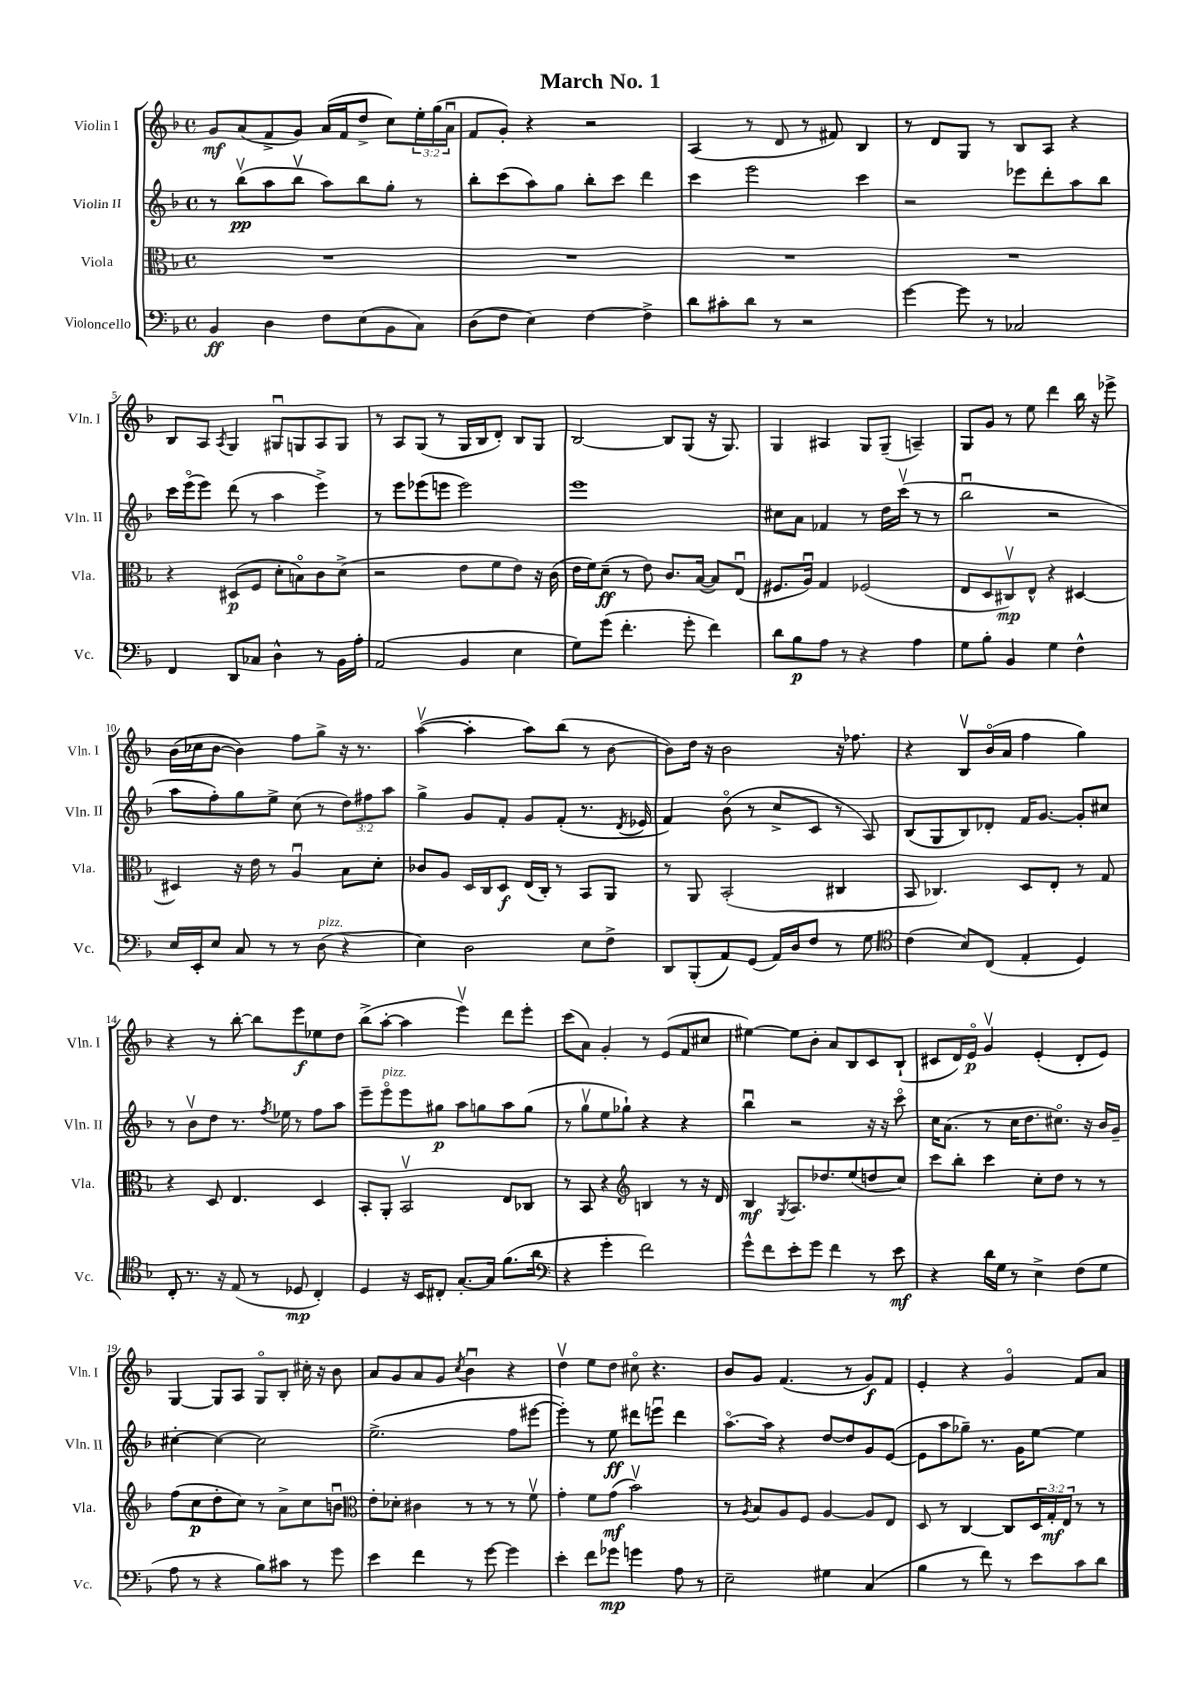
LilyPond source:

\header { title = "March No. 1" }
<<
\new StaffGroup <<
\new Staff = "s0" \with { instrumentName = "Violin I" shortInstrumentName = "Vln. I" } {
    \clef treble \key f \major \defaultTimeSignature \time 4/4 \override Staff.TupletNumber.text = #tuplet-number::calc-fraction-text
    g'8\mf a'8( f'8-> g'8) a'16( f'16 d''8-> c''8) \tuplet 3/2 { e''16-. g''16( a'16\downbow } |
    f'8 g'8-.) r4 r2 |
    a4( r8 d'8 r8 fis'8) bes4 |
    r8 d'8 g8 r8 bes8 a8 r4 |
    bes8 a8 \acciaccatura { a8 } g4 gis8\downbow g8 a8 g8 |
    r8 a8 g8( r8 g16 bes16 d'8-.) bes8 g8 |
    bes2~ bes8 g8( r16 g8.) |
    g4 ais4 g8 g8--( a4--) |
    g8 g'8 r8 e''8 d'''4 bes''16 r16 ees'''8-> |
    bes'16( ces''16 bes'8~ bes'4) f''8 g''8-> r16 r8. |
    a''4~\upbow( a''4-. a''8) bes''8( r8 bes'8~ |
    bes'8) d''16 r16 bes'2 r16 fes''8. |
    r4 bes8\upbow bes'16\flageolet( a'16 f''4 g''4) |
    r4 r8 bes''8~-. bes''8 e'''8\f ees''8 d''8 |
    bes''8->( a''8~-. a''4 e'''4\upbow) d'''8 e'''8-. |
    c'''8( a'8) g'4-. r8 e'8( f'8 cis''8 |
    eis''4~) eis''8 bes'8-. a'8 bes8 c'8 bes8-!( |
    cis'8 d'16) e'16\flageolet\p g'4\upbow e'4-.( d'8-. e'8) |
    g4~ g8 a8 g8\flageolet bes8-. cis''16-. r16 bes'8 |
    a'8 g'8 a'8 g'8 \acciaccatura { c''8 } bes'4\downbow r4 |
    d''4\upbow e''8 d''8 cis''8\flageolet r4. |
    bes'8 g'8 f'4.( r8 g'8\f) f'8 |
    e'4-. r4 g'4\flageolet f'8 a'8 \bar "|." |
}
\new Staff = "s1" \with { instrumentName = "Violin II" shortInstrumentName = "Vln. II" } {
    \clef treble \key f \major \defaultTimeSignature \time 4/4 \override Staff.TupletNumber.text = #tuplet-number::calc-fraction-text
    r8 bes''8\upbow\pp( a''8 bes''8\upbow a''8) bes''8 g''8-. r8 |
    bes''8-. c'''8( a''8) g''8 bes''8-. c'''8 d'''4 |
    c'''4 e'''2 c'''4 |
    r2 ees'''8 d'''8-. a''8 bes''8 |
    c'''16 e'''16\flageolet( e'''8) d'''8( r8 a''4 e'''4->) |
    r8 e'''8 ees'''8( e'''8 e'''2) |
    e'''1 |
    cis''8 a'8 fes'4 r8 d''16 c'''16\upbow( r8 r8 |
    bes''2\downbow r2 |
    a''8 f''8-.) g''8 e''8-> c''8( r8 \tuplet 3/2 { d''8) fis''8 a''8 } |
    g''4-> g'8 f'8-. g'8 f'8-.( r8. \acciaccatura { d'8 } ees'16 |
    f'4) bes'8\flageolet( r8 c''8-> c'8 r8 a8) |
    bes8( g8 bes8) des'8-. f'16 g'8.~ g'8-. cis''8 |
    r8 bes'8\upbow d''8 r8. \acciaccatura { f''8 } ees''16 r8 f''8 a''8 |
    e'''8-- e'''8\flageolet^\markup { \italic "pizz." } e'''8 gis''8\p a''8 g''8 a''8 g''8( |
    r8 g''8\upbow e''8 ges''8-!) r4 r4 |
    bes''4\downbow r2 r16 r16 c'''8\flageolet |
    c''16 a'8.( r8 c''16 d''8. cis''8.\flageolet) r16 bes'16 g'16-- |
    cis''4~-. cis''4~ cis''2 |
    e''2.->( f''8 eis'''8~ |
    eis'''4-.) r8 e''8\ff dis'''8 e'''8\downbow dis'''4 |
    a''8.~\flageolet a''16 r4 d''8~ d''8 g'8 e'8~( |
    e'8 a''8 ges''8--) r8. g'16 e''8~ e''4 \bar "|." |
}
\new Staff = "s2" \with { instrumentName = "Viola" shortInstrumentName = "Vla." } {
    \clef alto \key f \major \defaultTimeSignature \time 4/4 \override Staff.TupletNumber.text = #tuplet-number::calc-fraction-text
    R1 |
    R1 |
    R1 |
    R1 |
    r4 dis8\p( f8 d'8-. b8\flageolet) c'8 d'8->( |
    r2 e'8 f'8 e'8) r16 c'16( |
    e'16 f'16) d'8--\ff( r8 e'8) c'8. bes16~( bes8) e8\downbow( |
    fis8. a16\downbow) g4 fes2( |
    e8 d8 cis8\upbow\mp) e8-^ r4 dis4~ |
    dis4 r16 e'16 r8 a4\downbow bes8 d'8-. |
    ces'8 a8 d16 c16 d8\f e16( c16-.) r8 bes,8 a,8 |
    r8 a,8 bes,2-.( cis4 |
    bes,8 ces4.) d8 e8-. r8 g8 |
    r4 d8 e4. d4 |
    bes,8-. a,8-. bes,2\upbow e8 ces8 |
    r8 bes,8 r4 \clef treble b4 r8 r16 d'16 |
    bes4\mf \acciaccatura { g8 } a8. des''8. e''8( d''8 c''8) |
    c'''8 bes''8-. c'''4 c''8-. d''8 r8 r8 |
    f''8( c''8\p d''8-. c''8) r8 a'8-> c''8 b'8\downbow |
    \clef alto e'8-. des'8-. cis'4 r8 r8 r8 f'8\upbow |
    g'4-. f'8 g'8\mf( bes'2\upbow) |
    r8 \acciaccatura { a8 } bes8 a8 f8 a4~ a8 e8 |
    d8 r8 c4~ c8 \tuplet 3/2 { d16 g16-.\mf e16 } r8 r8 \bar "|." |
}
\new Staff = "s3" \with { instrumentName = "Violoncello" shortInstrumentName = "Vc." } {
    \clef bass \key f \major \defaultTimeSignature \time 4/4
    bes,4\ff d4 f8 e8( bes,8 c8) |
    d8( f8 e4) f4~ f4-> |
    d'8 cis'8-. d'8 r8 r2 |
    g'4~ g'8 r8 ces2 |
    f,4 d,8 ces8 d4-^ r8 bes,16 a16-. |
    a,2( bes,4 e4 |
    g8) g'8( f'4.-. g'8-. f'4) |
    d'8 bes8\p a8 r8 r4 a4 |
    g8 bes8-. bes,4 g4 f4-^ |
    e16 e,16-. e8 c8 r8 r8 d8^\markup { \italic "pizz." }( r4 |
    e4) d2 e8 f8-> |
    d,8 bes,,8-.( a,8) g,8( a,16) d16 f8 r8 g8 |
    \clef tenor c'4( bes8) c8( e4-. d4) |
    c8-. r8. r16 e8( r8 des8\mp c4-.) |
    d4 r16 bes,16 cis8-. g8.~-. g16 f'8.( a'16 |
    \clef bass r4 g'4-. f'2) |
    g'8-^ f'8 e'8-. g'8 f'4 r8 e'8\mf |
    r4 d'16 g16 r8 e4-> f8( g8 |
    a8 r8 r4 bes8) cis'8 r8 g'8 |
    e'4 f'4 r8 g'8~ g'4 |
    e'4-. f'8 ges'8\mp g'4 a8 r8 |
    e2-- gis4 c4( |
    bes4 r8 f'8) r8 e'8 c'8 d'8 \bar "|." |
}
>>
>>
